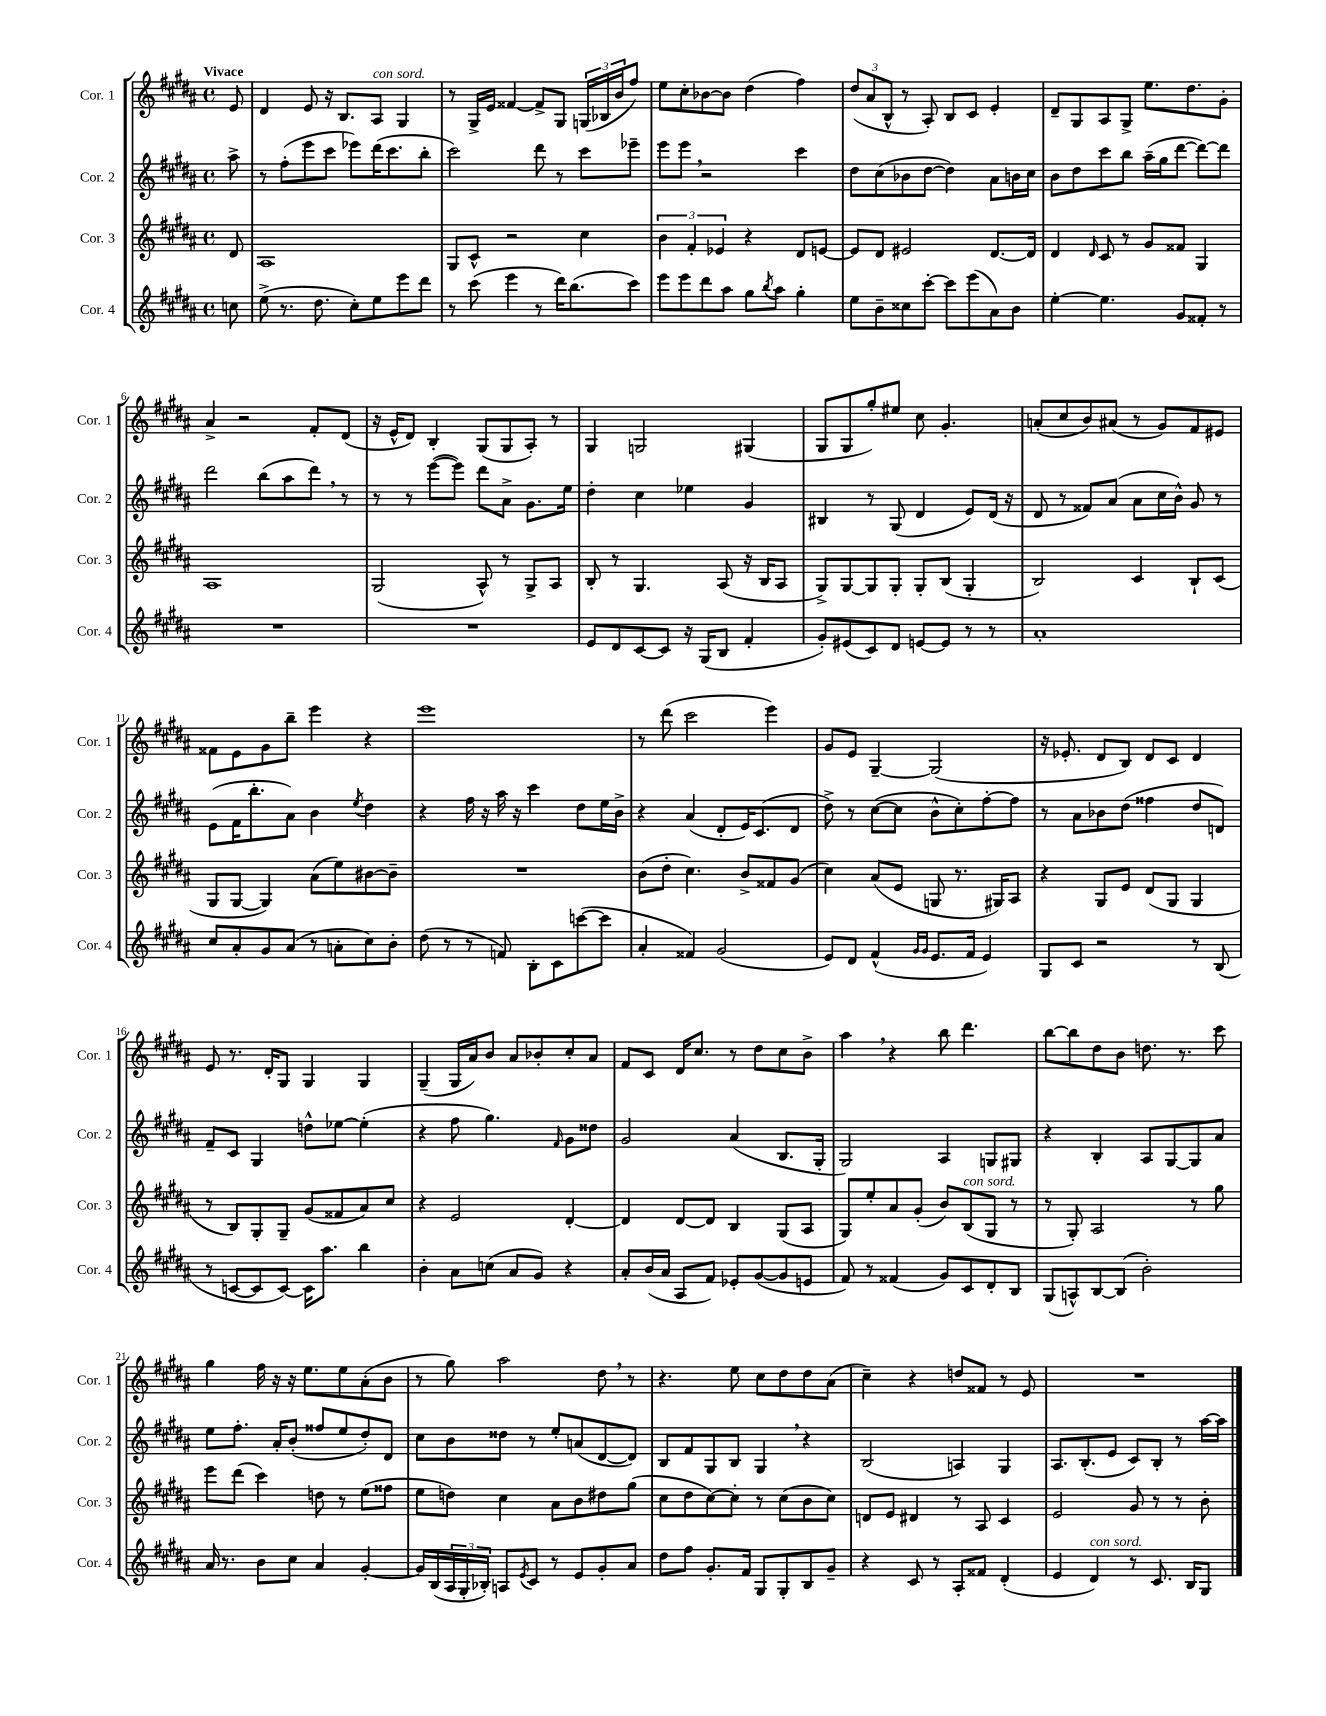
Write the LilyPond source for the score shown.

<<
\new StaffGroup <<
\new Staff = "s0" \with { instrumentName = "Cor. 1" shortInstrumentName = "Cor. 1" } {
    \clef treble \key b \major \defaultTimeSignature \time 4/4 \partial 8 \tempo "Vivace"
    e'8 |
    dis'4 e'8 r16 b8. ais8^\markup { \italic "con sord." } gis4 |
    r8 gis16-> e'16 fisis'4~ fisis'8-> gis8 \tuplet 3/2 { g16( bes16 b'16 } fis''8) |
    e''8 cis''8-. bes'8~ bes'8 dis''4( fis''4) |
    \tuplet 3/2 { dis''8( ais'8 b8-^ } r8 ais8-.) b8 cis'8 e'4-. |
    dis'8-- gis8 ais8 gis8-> e''8. dis''8. gis'8-. |
    ais'4-> r2 fis'8-. dis'8( |
    r16 e'16-^ dis'8) b4-. gis8( gis8 ais8-.) r8 |
    gis4 g2 gis4( |
    gis8 gis8 gis''8-.) eis''8 cis''8 gis'4.-. |
    a'8-.( cis''8 b'8) ais'8( r8 gis'8) fis'8 eis'8 |
    fisis'8 e'8 gis'8 b''8-- e'''4 r4 |
    e'''1 |
    r8 dis'''8( cis'''2 e'''4) |
    gis'8 e'8 gis4~-- gis2( |
    r16 ees'8.-. dis'8 b8) dis'8 cis'8 dis'4 |
    e'8 r8. dis'16-. gis8 gis4 gis4 |
    gis4--( gis16 ais'16) b'8 ais'8 bes'8-. cis''8-. ais'8 |
    fis'8 cis'8 dis'16 cis''8. r8 dis''8 cis''8 b'8-> |
    ais''4 \breathe r4 b''8 dis'''4. |
    b''8~ b''8 dis''8 b'8 d''8. r8. cis'''8 |
    gis''4 fis''16 r16 r16 e''8. e''8 ais'8-.( b'8 |
    r8 gis''8) ais''2 dis''8 \breathe r8 |
    r4. e''8 cis''8 dis''8 dis''8 ais'8( |
    cis''4--) r4 d''8 fisis'8 r8 e'8 |
    R1 \bar "|." |
}
\new Staff = "s1" \with { instrumentName = "Cor. 2" shortInstrumentName = "Cor. 2" } {
    \clef treble \key b \major \defaultTimeSignature \time 4/4 \partial 8
    ais''8-> |
    r8 fis''8-.( e'''8 cis'''8 ees'''8) dis'''16( cis'''8. b''8-. |
    cis'''2) dis'''8 r8 cis'''8 ees'''8-- |
    e'''8 e'''8 \breathe r2 cis'''4 |
    dis''8 cis''8( bes'8 dis''8~ dis''4) ais'8 b'16 cis''16 |
    b'8 dis''8 cis'''8 b''8 ais''16--( gis''16 dis'''8~ dis'''8~) dis'''8 |
    dis'''2 b''8( ais''8 dis'''8) \breathe r8 |
    r8 r8 e'''8~( e'''8) dis'''8 ais'8-> gis'8. e''16 |
    dis''4-. cis''4 ees''4 gis'4 |
    bis4 r8 gis8( dis'4 e'8) dis'16( r16 |
    dis'8 r8 fisis'8) ais'8( ais'8 cis''16 b'16-^) gis'8 r8 |
    e'8( fis'16 b''8.-. ais'8) b'4 \acciaccatura { e''8 } dis''4 |
    r4 fis''16 r16 ais''16 r16 cis'''4 dis''8 e''16 b'16-> |
    r4 ais'4( dis'8-. e'16) cis'8.( dis'8 |
    dis''8->) r8 cis''8~( cis''8 b'8-^ cis''8-.) fis''8~-. fis''8 |
    r8 ais'8 bes'8 dis''8( fisis''4 dis''8 d'8) |
    fis'8-- cis'8 gis4 d''8-^ ees''8~ ees''4-.( |
    r4 fis''8 gis''4.) \grace { fis'16 } gis'8 disis''8 |
    gis'2 ais'4( b8. gis16-. |
    gis2) ais4 g8 gis8 |
    r4 b4-. ais8 gis8~ gis8 ais'8 |
    e''8 fis''8.-. ais'16-. b'8-.( fisis''8 e''8 dis''8-.) dis'8 |
    cis''8 b'8 disis''8 r8 e''8-. a'8( dis'8~ dis'8) |
    b8 fis'8 gis8 b8 gis4 \breathe r4 |
    b2( a4) gis4 |
    ais8. b8.-.( e'8 cis'8) b8-. r8 ais''16~ ais''16 \bar "|." |
}
\new Staff = "s2" \with { instrumentName = "Cor. 3" shortInstrumentName = "Cor. 3" } {
    \clef treble \key b \major \defaultTimeSignature \time 4/4 \partial 8
    dis'8 |
    ais1 |
    gis8 cis'8-^ r2 cis''4 |
    \tuplet 3/2 { b'4 fis'4-. ees'4 } r4 dis'8 e'8~ |
    e'8 dis'8 eis'2 dis'8.~ dis'16 |
    dis'4 \grace { dis'16 } cis'8 r8 gis'8 fisis'8 gis4 |
    ais1 |
    gis2( ais8-^) r8 gis8-> ais8 |
    b8-. r8 gis4. ais8( r16 b16 ais8 |
    gis8->) gis8~ gis8 gis8-. gis8-. b8( gis4-. |
    b2) cis'4 b8-! cis'8( |
    gis8 gis8~ gis4) ais'8( e''8) bis'8~ bis'8-- |
    R1 |
    b'8( dis''8-. cis''4.) b'8-> fisis'8 gis'8( |
    cis''4) ais'8( e'8 g8 r8. gis16) ais8 |
    r4 gis8 e'8 dis'8( gis8 gis4 |
    r8 b8) gis8-. gis8-- gis'8( fisis'8 ais'8) cis''8 |
    r4 e'2 dis'4~-. |
    dis'4 dis'8~ dis'8 b4 gis8( ais8 |
    gis8) e''8-. ais'8 gis'8-.( b'8) b8^\markup { \italic "con sord." }( gis8 r8 |
    r8 gis8-.) ais2 r8 gis''8 |
    e'''8 dis'''8( cis'''4) d''8 r8 e''8( fisis''8 |
    e''8 d''8) cis''4 ais'8 b'8 dis''8 gis''8( |
    cis''8 dis''8 cis''8~) cis''8-. r8 cis''8( b'8 cis''8) |
    d'8 e'8 dis'4 r8 ais8 cis'4 |
    e'2 gis'8 r8 r8 b'8-. \bar "|." |
}
\new Staff = "s3" \with { instrumentName = "Cor. 4" shortInstrumentName = "Cor. 4" } {
    \clef treble \key b \major \defaultTimeSignature \time 4/4 \partial 8
    c''8 |
    e''8->( r8. dis''8. cis''8-.) e''8 e'''8 dis'''8 |
    r8 cis'''8( e'''4 r8 dis'''16) b''8.( cis'''8) |
    e'''8 e'''8 dis'''8 ais''8 gis''8 \acciaccatura { b''8 } ais''8 gis''4-. |
    e''8 b'8-- cisis''8 cis'''8~-. cis'''8 e'''8( ais'8) b'8 |
    e''4~-. e''4. gis'8 fisis'8-. r8 |
    R1 |
    R1 |
    e'8 dis'8 cis'8~ cis'8 r16 gis16( b8 fis'4-. |
    gis'8-.) eis'8( cis'8) dis'8 e'8~ e'8 r8 r8 |
    ais'1-. |
    cis''8 ais'8-. gis'8 ais'8( r8 a'8-. cis''8) b'8-. |
    dis''8( r8 r8 f'8) b8-. cis'8 c'''8~( c'''8 |
    ais'4-. fisis'4) gis'2( |
    e'8) dis'8 fis'4-^( \grace { gis'16 gis'16 } e'8. fis'16 e'4) |
    gis8 cis'8 r2 r8 b8( |
    r8 c'8~ c'8 c'8~) c'16 ais''8. b''4 |
    b'4-. ais'8 c''8( ais'8 gis'8) r4 |
    ais'8-. b'16( ais'16 ais8 fis'8) ees'8-. gis'8~( gis'8 e'8 |
    fis'8) r8 fisis'4( gis'8) cis'8 dis'8-. b8 |
    gis8( a8-^) b8~ b8( b'2-.) |
    ais'16 r8. b'8 cis''8 ais'4 gis'4~-. |
    gis'16 b16( \tuplet 3/2 { ais16 gis16-. bes16-.) } a8 \acciaccatura { e'8 } cis'8 r8 e'8 gis'8-. ais'8 |
    dis''8 fis''8 gis'8.-. fis'16 gis8 gis8-. b8 gis'8-- |
    r4 cis'8 r8 ais8-. fisis'8 dis'4-.( |
    e'4 dis'4^\markup { \italic "con sord." }) r8 cis'8. b16 gis8 \bar "|." |
}
>>
>>
